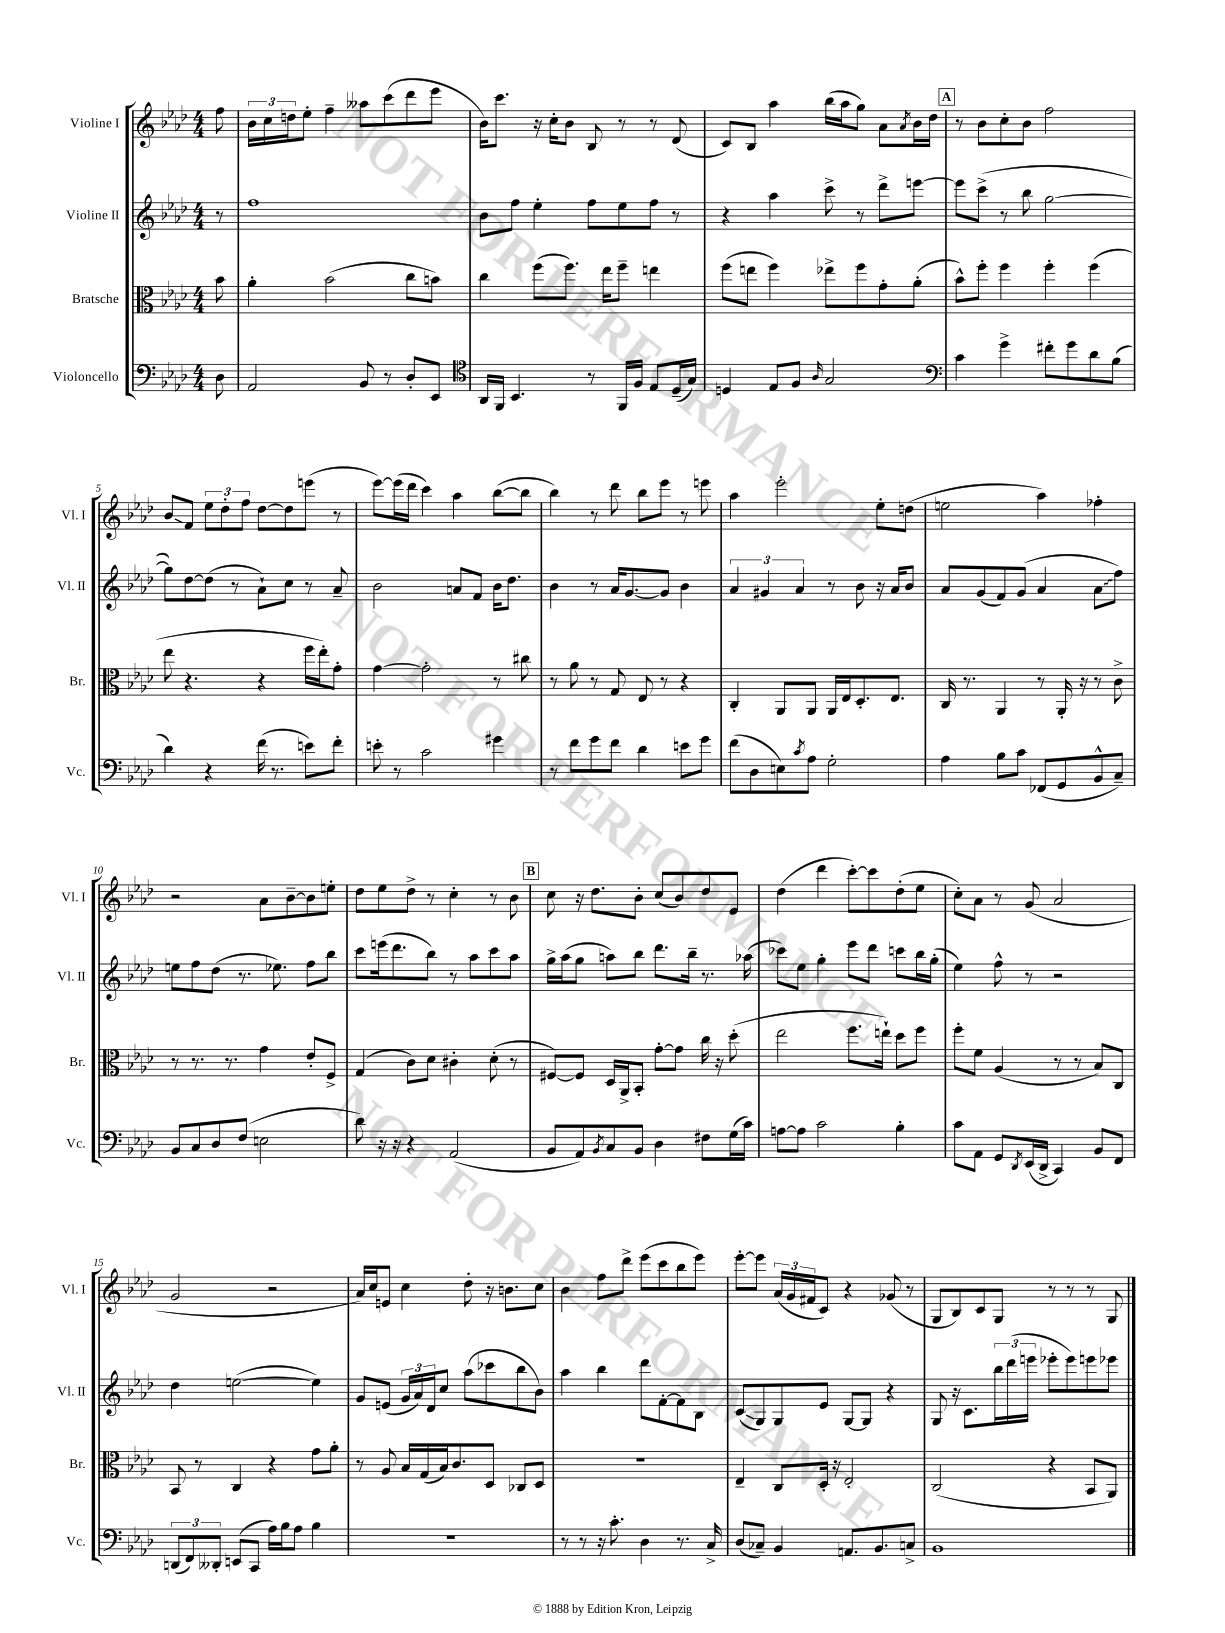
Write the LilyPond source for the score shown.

<<
\new StaffGroup <<
\new Staff = "s0" \with { instrumentName = "Violine I" shortInstrumentName = "Vl. I" } {
    \clef treble \key aes \major \numericTimeSignature \time 4/4 \partial 8
    f''8 |
    \tuplet 3/2 { bes'16 c''16 d''16 } ees''8-. f''4-- aeses''8 c'''8( des'''8 ees'''8 |
    bes'16) c'''8. r16 c''16-. bes'8 bes8 r8 r8 des'8( |
    c'8) bes8 aes''4 bes''16( aes''16 g''8) aes'8 \acciaccatura { aes'8 } bes'16 des''16 |
    \mark \markup { \box "A" } r8 bes'8 c''8-. bes'8 f''2 |
    bes'8\glissando f'8 \tuplet 3/2 { ees''8 des''8-. f''8 } des''8~ des''8 e'''8( r8 |
    ees'''8~) ees'''16( des'''16 c'''4) aes''4 bes''8~( bes''8 |
    bes''4) r8 des'''8 bes''8 ees'''8 r8 e'''8 |
    aes''4 ees'''2-. ees''8-. d''8( |
    e''2 aes''4) fes''4-. |
    r2 aes'8 bes'8~-- bes'8 e''8-. |
    des''8 ees''8 des''8-> r8 c''4-. r8 bes'8 |
    \mark \markup { \box "B" } c''8 r16 des''8. bes'8-. c''8( bes'8) des''8 ees'8 |
    des''4( des'''4 c'''8~-.) c'''8 des''8-.( ees''8 |
    c''8-.) aes'8 r8 g'8( aes'2 |
    g'2 r2 |
    aes'16) c''16 e'8 c''4 des''8-. r16 b'8. c''8 |
    bes'4 f''8 des'''8-> ees'''8( c'''8 bes''8 ees'''8) |
    ees'''8~-. ees'''8 \tuplet 3/2 { aes'16( g'16 fis'16 } c'8) r4 ges'8( r8 |
    g8 bes8) c'8 g8 r8 r8 r8 g8 \bar "|." |
}
\new Staff = "s1" \with { instrumentName = "Violine II" shortInstrumentName = "Vl. II" } {
    \clef treble \key aes \major \numericTimeSignature \time 4/4 \partial 8
    r8 |
    f''1 |
    bes'8 f''8 ees''4-. f''8 ees''8 f''8 r8 |
    r4 aes''4 c'''8-> r8 des'''8-> e'''8~ |
    \mark \markup { \box "A" } e'''8 c'''8->( r8 bes''8 g''2~ |
    g''8) des''8~ des''8( r8 aes'8-!) c''8 r8 aes'8-- |
    bes'2 a'8 f'8 bes'16 des''8. |
    bes'4 r8 aes'16 g'8.~ g'8 bes'4 |
    \tuplet 3/2 { aes'4 gis'4 aes'4 } r8 bes'8 r16 aes'16 bes'8 |
    aes'8 g'8( f'8) g'8( aes'4 \once \override Glissando.style = #'zigzag aes'8\glissando f''8) |
    e''8 f''8 des''8( r8. ees''8.) f''8 bes''8 |
    c'''8 e'''16( des'''8. bes''8) r8 aes''8 c'''8 aes''8 |
    \mark \markup { \box "B" } g''16-> aes''16( g''8 a''8) bes''8 des'''8. bes''16-- r8. aes''16( |
    ces'''8) ees''8 g''4-. ees'''8 des'''8 c'''8 bes''16 g''16-.( |
    ees''4) f''8-^ r8 r2 |
    des''4 e''2~( e''4) |
    g'8 e'8( \tuplet 3/2 { g'16 aes'16) des'16 } c''8 aes''8( ces'''8 bes''8 bes'8) |
    aes''4 bes''4 des'''8 f'8~-. f'8 bes8 |
    c'8\glissando( g8) g8 ees'8 g8~ g8 r4 |
    g8 r16 c'8. \tuplet 3/2 { bes''16 des'''16( e'''16 } ees'''8-. ees'''8) e'''8 ees'''8 \bar "|." |
}
\new Staff = "s2" \with { instrumentName = "Bratsche" shortInstrumentName = "Br." } {
    \clef alto \key aes \major \numericTimeSignature \time 4/4 \partial 8
    bes'8 |
    aes'4-. bes'2( c''8 b'8) |
    c''4 f''8( f''8.) ees''16 f''8-- e''4 |
    f''8( e''8 f''4) ees''8-> f''8 g'8-. aes'8-.( |
    \mark \markup { \box "A" } bes'8-^) f''8-. f''4 f''4-. f''4( |
    ees''8 r4. r4 f''16 ees''16-.) g'8-. |
    g'4~ g'2-. r8 cis''8 |
    r8 aes'8 r8 g8 ees8 r8 r4 |
    c4-. aes,8 aes,8 aes,16 ees16 des8.-. ees8. |
    c16 r8. aes,4 r8 aes,16-. r16 r8 c'8-> |
    r8 r8. r8. g'4 ees'8-. f8-> |
    g4( c'8) des'8 cis'4-. des'8-.( r8 |
    \mark \markup { \box "B" } fis8~) fis8 des16 aes,16-> bes,8-. g'8~-. g'8 c''16 r16 des''8-.( |
    ees''2 f''8. e''16-!) des''8 f''8 |
    f''8-. f'8 aes4( r8 r8 bes8) c8 |
    bes,8 r8 c4 r4 g'8 aes'8-. |
    r8 aes8 bes16 g16( bes16) c'8. des8 ces8 des8 |
    R1 |
    ees4-- c8 des16-. r16 ees2-. |
    c2( r4 bes,8 aes,8) \bar "|." |
}
\new Staff = "s3" \with { instrumentName = "Violoncello" shortInstrumentName = "Vc." } {
    \clef bass \key aes \major \numericTimeSignature \time 4/4 \partial 8
    des8 |
    aes,2 bes,8 r8 des8-. ees,8 |
    \clef tenor aes,16 f,16 bes,4. r8 f,16 f16 ees8 des16--( g16) |
    d4 ees8 f8 \grace { aes16 } g2 |
    \mark \markup { \box "A" } \clef bass c'4 g'4-> fis'8-. g'8 des'8 bes8( |
    des'4) r4 f'16( r8. e'8) f'8-. |
    e'8-. r8 c'2 gis'4 |
    r8 f'8 g'8 f'8 des'4 e'8 g'8 |
    f'8( des8 e8) \acciaccatura { c'8 } aes8 g2-. |
    aes4 bes8 c'8 fes,8( g,8 bes,8-^ c8--) |
    bes,8 c8 des8 f8( e2 |
    des'8) r16 r16 r4 aes,2( |
    \mark \markup { \box "B" } bes,8 aes,8) \acciaccatura { bes,8 } c8 bes,8 des4 fis8 g16( c'16) |
    a8~ a8 c'2 bes4-. |
    c'8 aes,8 g,8 \acciaccatura { des,8 } ees,16( des,16-> c,4) bes,8 f,8 |
    \tuplet 3/2 { d,8( f,8) deses,8-. } e,8( c,8 aes16) bes16 aes8 bes4 |
    R1 |
    r8 r8 r16 c'8.-. des4 r8. c16-> |
    des8( ces8--) bes,4 a,8. bes,8. c8-> |
    bes,1 \bar "|." |
}
>>
>>
